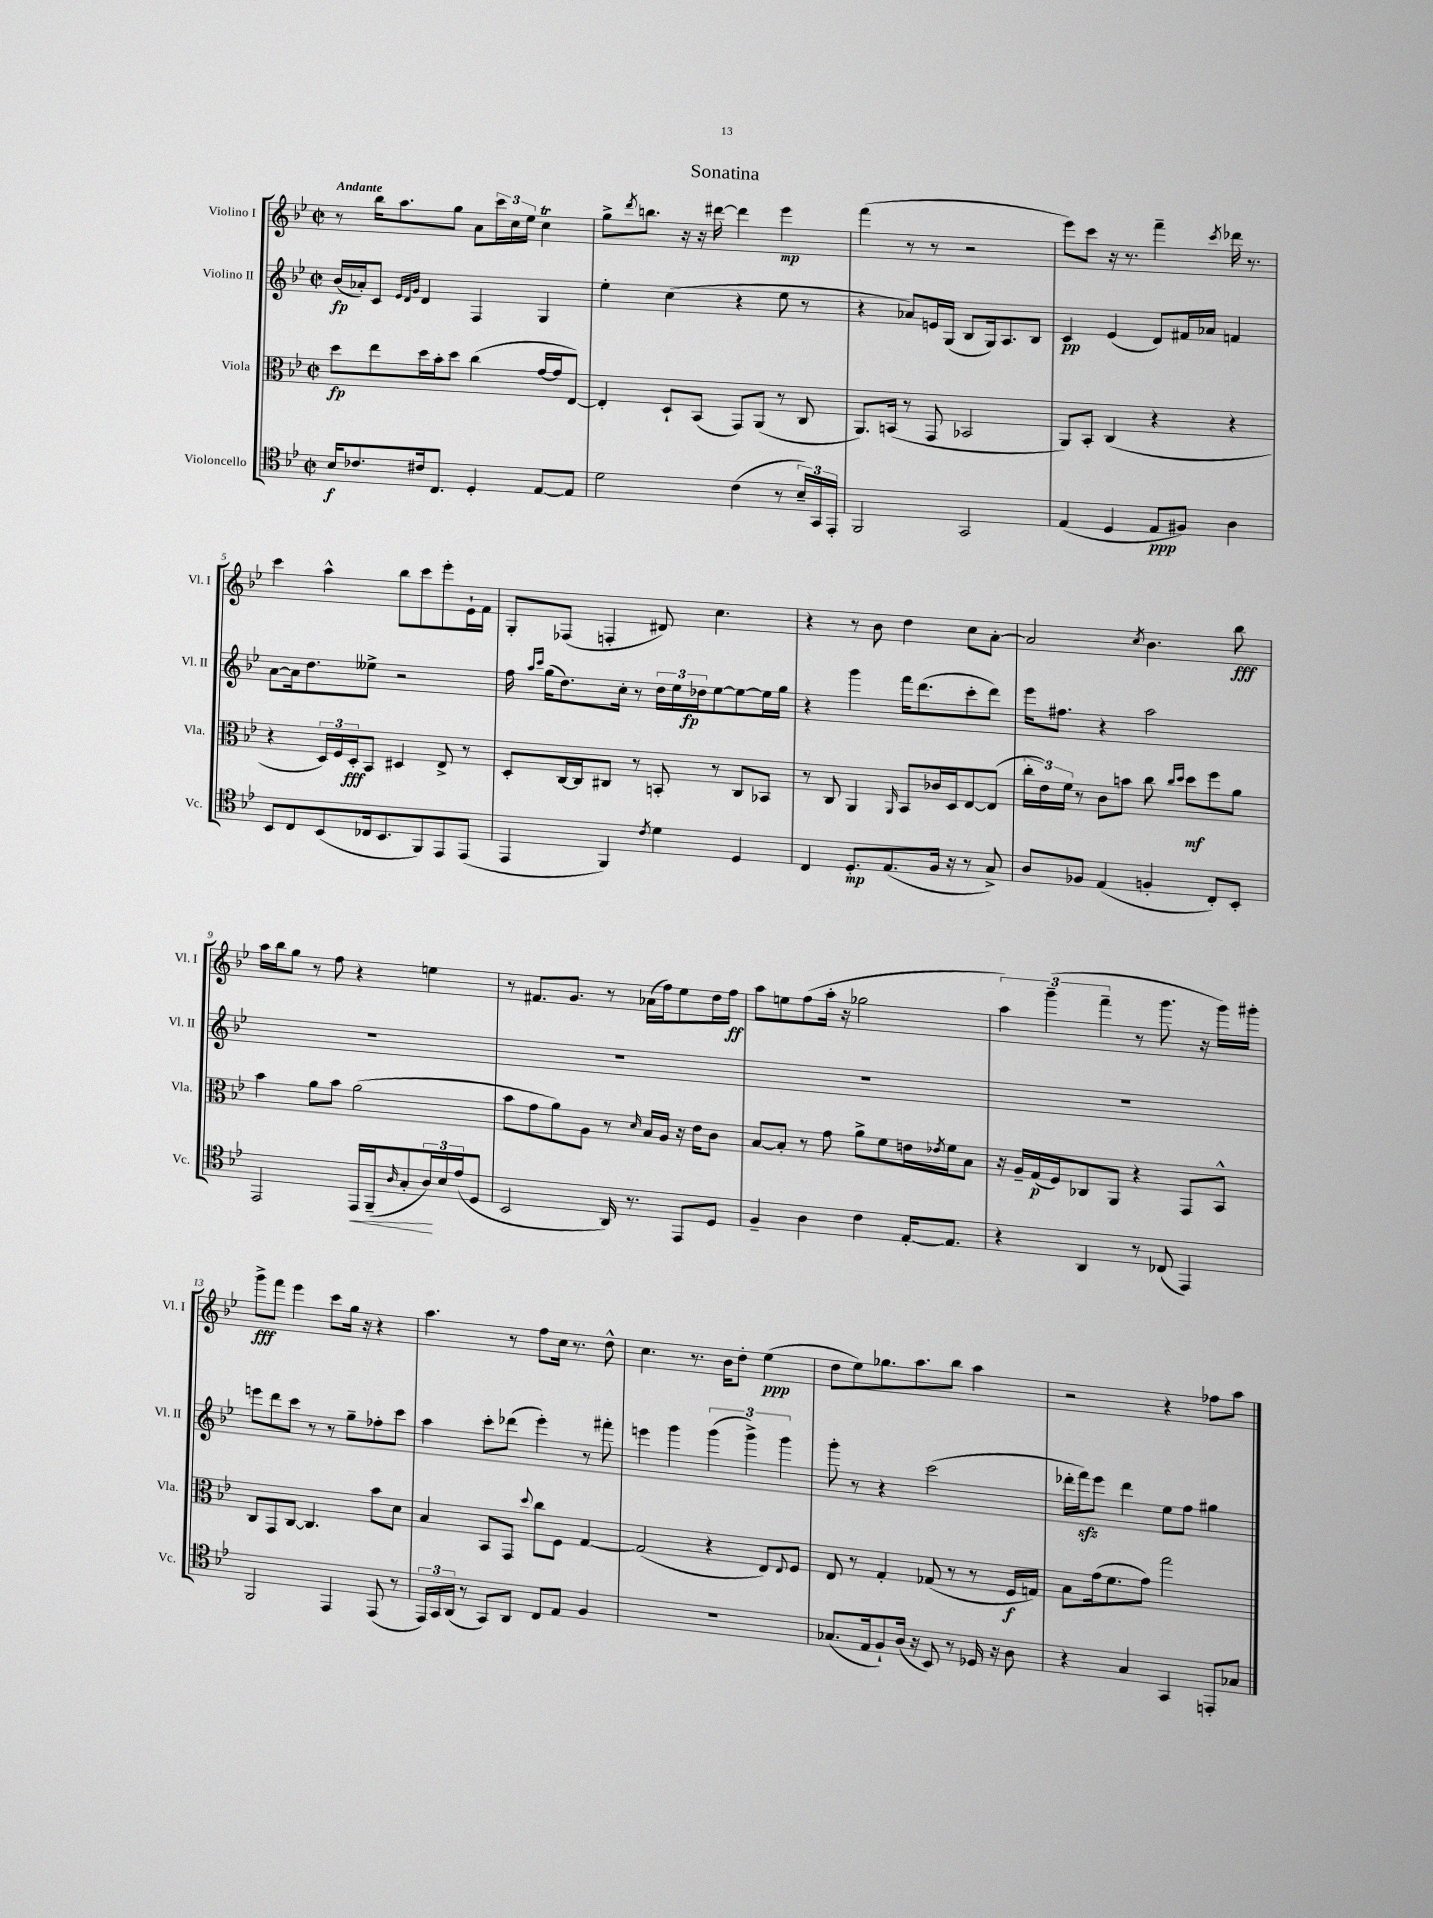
\header { title = "Sonatina" }
<<
\new StaffGroup <<
\new Staff = "s0" \with { instrumentName = "Violino I" shortInstrumentName = "Vl. I" } {
    \clef treble \key bes \major \defaultTimeSignature \time 2/2 \tempo "Andante"
    r8 bes''16 a''8. g''8 a'8 \tuplet 3/2 { c'''16 c''16 ees''16 } c''4\trill |
    g''8-> \acciaccatura { d'''8 } b''8. r16 r16 dis'''16~ dis'''4 ees'''4\mp |
    f'''4( r8 r8 r2 |
    ees'''8) c'''8 r16 r8. f'''4-- \acciaccatura { c'''8 } des'''16 r8. |
    c'''4 a''4-^ bes''8 c'''8 ees'''8-. ees'16-! f'16 |
    g8-. fes8( f4-. dis'8) c''4. |
    r4 r8 bes'8 d''4 c''8 a'8~-. |
    a'2 \acciaccatura { c''8 } bes'4. bes''8\fff |
    a''16 bes''16 g''8 r8 f''8 r4 e''4 |
    r8 fis'8. g'8. r8 aes'16( f''16) ees''8 d''16 f''16\ff |
    a''8 e''8 f''8( a''16-. r16 ges''2 |
    \tuplet 3/2 { a''4) g'''4--( f'''4-- } r8 g'''8. r16 g'''16) gis'''16-. |
    g'''8->\fff f'''8 ees'''4 c'''8 g''16 r16 r4 |
    a''4. r8 f''8 c''16 r8. d''8-^ |
    c''4. r8. bes'16 d''8-. ees''4\ppp( |
    d''8 ees''8) ges''8. a''8. bes''8 a''4 |
    r2 r4 fes''8 a''8 \bar "|." |
}
\new Staff = "s1" \with { instrumentName = "Violino II" shortInstrumentName = "Vl. II" } {
    \clef treble \key bes \major \defaultTimeSignature \time 2/2
    bes'16\fp( aes'16-.) c'8 \grace { ees'32 d'32 g'32 } d'4 f4 g4 |
    ees''4-. c''4( r4 ees''8 r8 |
    r4 aes'8) e'16 g16( bes8 g16) a8. bes8 |
    c'4\pp ees'4( d'8) fis'16 aes'16 f'4 |
    a'8~ a'16 d''8. eeses''8-> r2 |
    f''16 \grace { a''16 c'''16 } g''16( d''8.) c''16-. r8 \tuplet 3/2 { d''16 ees''16 des''16\fp } ees''8~ ees''8~ ees''16 g''16 |
    r4 g'''4 f'''16 d'''8.( c'''8-. d'''8) |
    ees'''16 fis''8. r4 a''2 |
    R1 |
    R1 |
    R1 |
    R1 |
    e'''8 d'''8 c'''8 r8 r8 g''8-- fes''8-. c'''8 |
    a''4 c'''8-. des'''8( ees'''4-.) r8 fis'''8-. |
    e'''4 g'''4 \tuplet 3/2 { g'''4( g'''4->) g'''4 } |
    g'''8-. r8 r4 c'''2( |
    des'''16-. f'''16\sfz) ees'''8 des'''4 ees''8 f''8 gis''4 \bar "|." |
}
\new Staff = "s2" \with { instrumentName = "Viola" shortInstrumentName = "Vla." } {
    \clef alto \key bes \major \defaultTimeSignature \time 2/2
    d''8\fp ees''8 d''16 bes'16-. d''8 c''4( g'16~ g'16 ees8~) |
    ees4-. d8-! bes,8( g,8) a,8( r8 c8 |
    a,8.) b,16( r8 g,8 bes,2 |
    a,8) bes,8-. c4( r4 r4 |
    r4 \tuplet 3/2 { d16) f16 d16-.\fff } bes,8 dis4 ees8-> r8 |
    d8-. c16~ c16 cis8 r8 b,8-. r8 cis8 bes,8 |
    r8 c8 a,4 \grace { a,16 } bes,8 ces'16 d16 ees8~ ees8( |
    \tuplet 3/2 { c''16-. ees'16) f'16 } r8 c'8 b'8 c''8 \grace { c''16 d''16 } d''8\mf f''8 a'8 |
    bes'4 a'8 bes'8 a'2( |
    bes'8 g'8 a'8) a8 r8 \grace { d'16 } bes16 a16 r16 ees'16 c'8 |
    bes8~ bes8-. r8 g'8 a'8-> f'8 e'16 \acciaccatura { ees'8 } f'16 bes8 |
    r16 a16-- g16\p( f16) ces8 a,8 r4 g,8 bes,8-^ |
    c8 g,8 c8~ c4. bes'8 d'8 |
    bes4 bes,8 g,8 \appoggiatura { d''8 } c''8 f8 g4~ |
    g2( r4 ees8) \appoggiatura { ees8 } f8 |
    ees8 r8 g4-. ges8( r8 r8 f16\f g16) |
    bes8 g'16( f'8. g'8) g''2 \bar "|." |
}
\new Staff = "s3" \with { instrumentName = "Violoncello" shortInstrumentName = "Vc." } {
    \clef tenor \key bes \major \defaultTimeSignature \time 2/2
    bes16\f ces'8. cis'16 c8. d4-. ees8~ ees8 |
    d'2 c'4( r8 \tuplet 3/2 { bes16--) g,16 ees,16-. } |
    f,2 g,2 |
    ees4( d4 ees8\ppp fis8) a4 |
    bes,8 c8 bes,8( ces16 bes,8. f,8) ees,8 ees,8( |
    ees,4 f,4) \acciaccatura { c'8 } d'4 d4 |
    c4 d8.-.\mp ees8.( f16 r16 r8 g8->) |
    a8 fes8 ees4( f4-. c8-.) bes,8-. |
    ees,2 ees,16\< f,16--( \grace { a16 } g8-. \tuplet 3/2 { a16\!) bes16 ees'16( } d8 |
    bes,2 a,16) r8. ees,8 d8 |
    f4-- a4 c'4 ees16~-. ees8. |
    r4 a,4 r8 ces8( ees,4) |
    f,2 ees,4 ees,8( r8 |
    \tuplet 3/2 { ees,16) g,16 a,16( } r8 g,8) a,8 c8 ees8 f4 |
    R1 |
    ges8.( ees16 f8-!) a16( r16 bes,8) r8 des16 r16 a8 |
    r4 g4 g,4 e,8-. ges8 \bar "|." |
}
>>
>>
